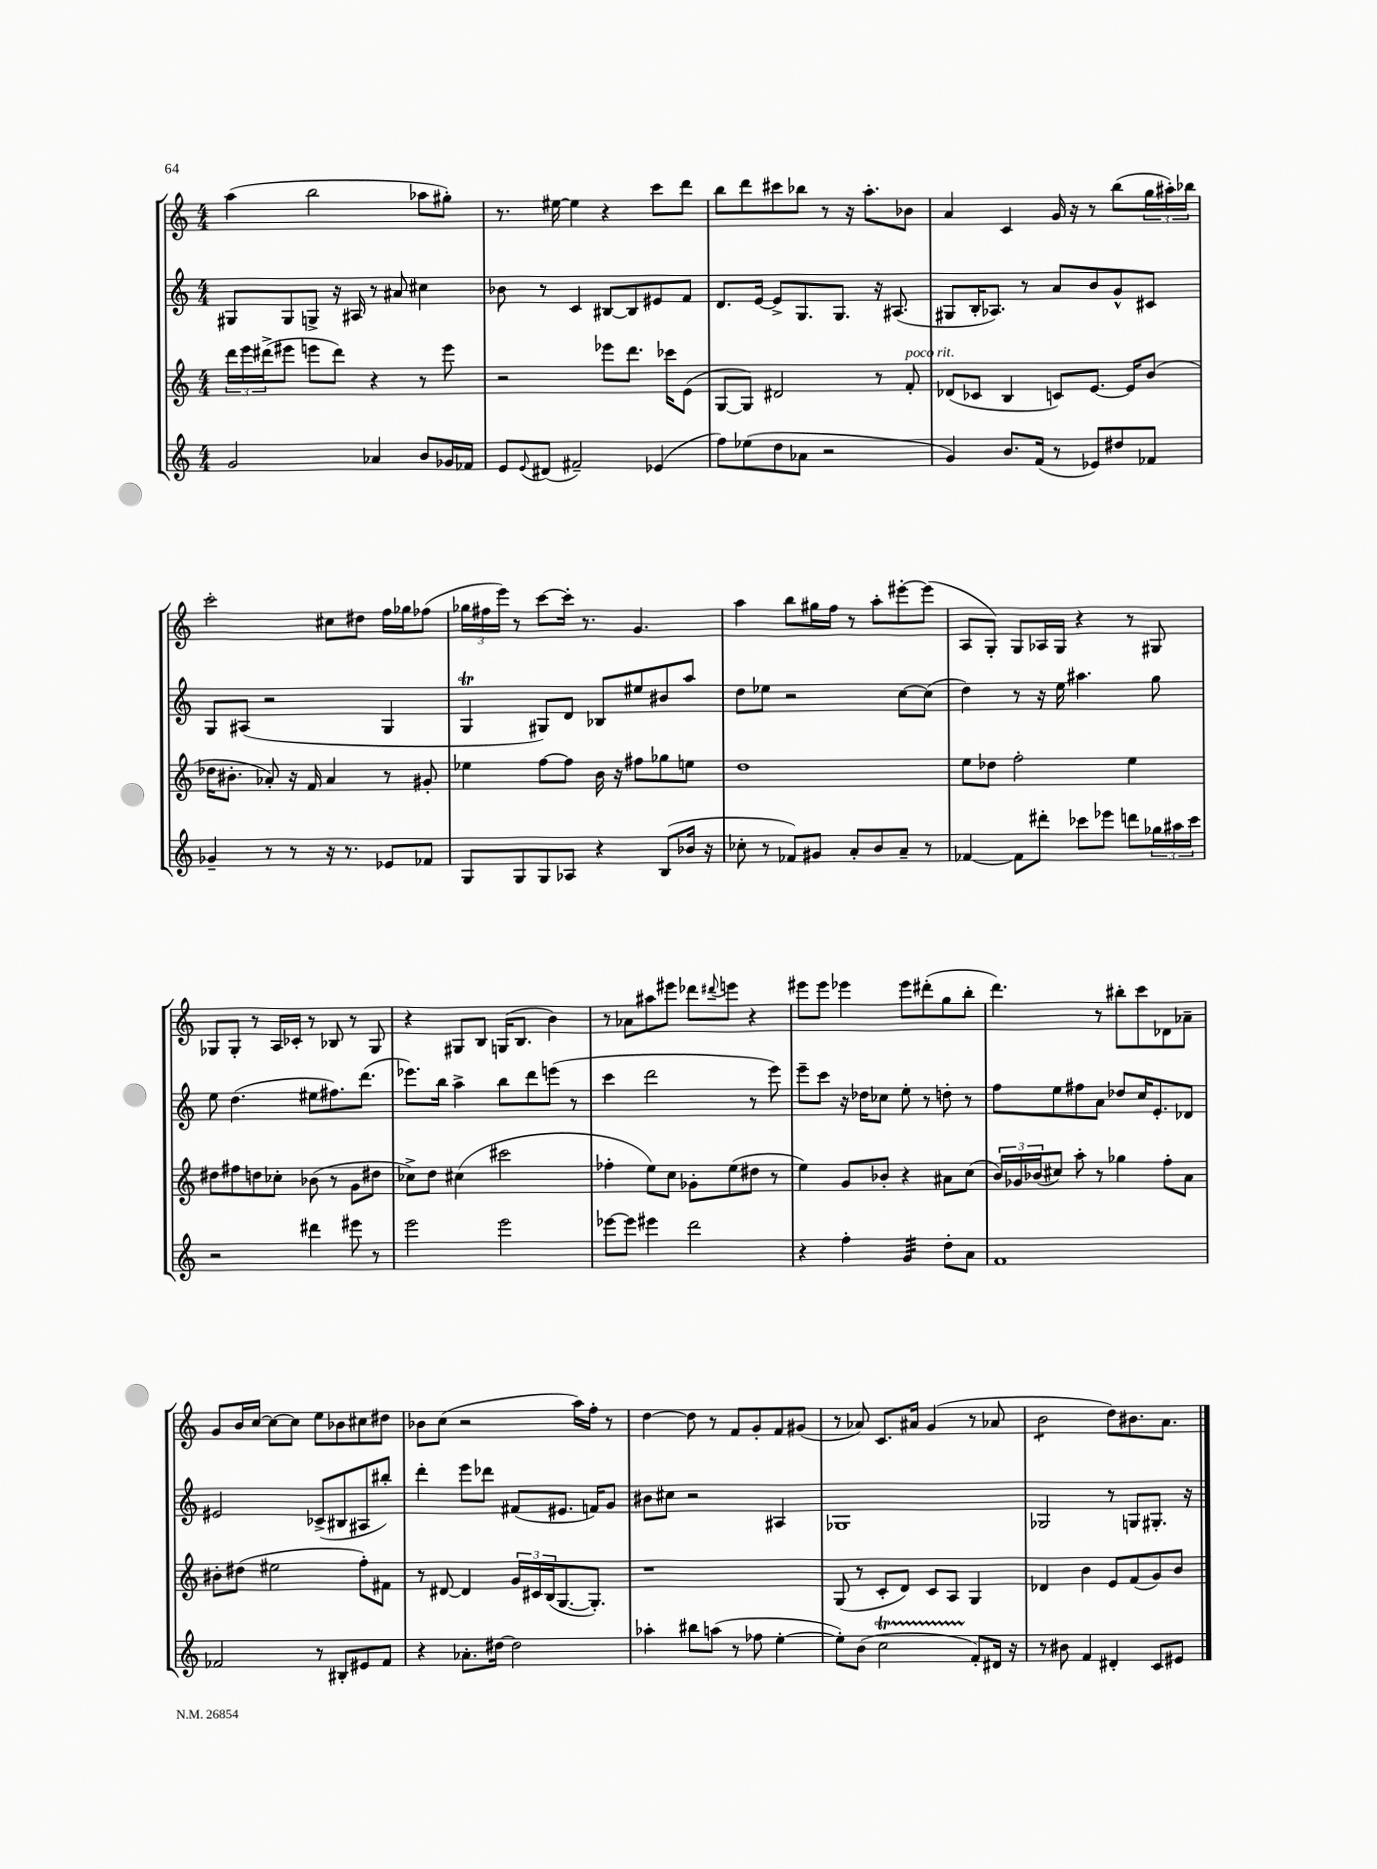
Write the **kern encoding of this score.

**kern	**kern	**kern	**kern
*staff4	*staff3	*staff2	*staff1
*clefG2	*clefG2	*clefG2	*clefG2
*k[]	*k[]	*k[]	*k[]
*M4/4	*M4/4	*M4/4	*M4/4
2g	24ddd	8G#	(4aa
.	24eee	.	.
.	(24ddd#^	.	.
.	8eee#	8G#	.
.	8eee	8G^	2bb
.	8ddd#)	16r	.
.	.	16A#	.
4a-	4r	8r	.
.	.	8a#	.
8b	8r	4cc#	8aa-
16g-	8eee	.	8gg#')
16f-	.	.	.
=	=	=	=
8e	2r	8b-	8.r
8qqe	.	.	.
(8d#	.	8r	.
.	.	.	[16ee#
2f#~)	.	4c	4ee#]
.	8eee-	[8B#	4r
.	8.ddd	8B#]	.
(4e-	.	8e#	8ccc
.	16ccc-	.	.
.	(8e	8f	8ddd
=	=	=	=
8ff)	[8G	8.d	8bb
(8ee-	8G])	.	8ddd
.	.	[16e	.
8dd	2d#	8e^]	8ccc#
8a-	.	8.G	8bb-
2r	.	.	8r
.	.	8.G	.
.	.	.	16r
.	.	.	8.aa'
.	8r	16r	.
.	.	(8.A#	.
.	8f'	.	8b-
=	=	=	=
4g)	(8d-	8G#	4a
.	8c-	16B'	.
.	.	8.A-)	.
8.b	4B	.	4c
.	.	8r	.
(16f	.	.	.
8r	8c)	8a	16g
.	.	.	16r
8e-)	[8.e	8b	8r
8dd#	.	8g^^	(8bb
.	16e]	.	.
8f-	(8b	8c#	24gg
.	.	.	24aa#')
.	.	.	24bb-
=	=	=	=
4g-~	16dd-	8G	2ccc'
.	8.b#'	.	.
.	.	(8A#	.
8r	8a-')	2r	.
8r	16r	.	.
.	16f	.	.
16r	4a-	.	8cc#
8.r	.	.	.
.	.	.	8dd#
8e-	8r	4G	16ff
.	.	.	16gg-
8f-	8g#'	.	(8ff-
=	=	=	=
8G	4ee-	4G	24gg-
.	.	.	24ff#
.	.	.	24eee)
8G	.	.	8r
8G	[8ff	8G#)	[8ccc
8A-	8ff]	8d	16ccc']
.	.	.	8.r
4r	16b	8B-	.
.	16r	.	.
.	8ff#	8ee#	4.g
(8B	8gg-	8b#	.
16b-	8ee	8aa	.
16r	.	.	.
=	=	=	=
8cc-'	1dd	8dd	4aa
8r	.	8ee-	.
8f-)	.	2r	8bb
8g#	.	.	16gg#
.	.	.	16ff
8a'	.	.	8r
8b	.	.	8aa'
8a~	.	[8cc	[8eee#'
8r	.	(8cc]	(8eee#]
=	=	=	=
[4f-	8ee	4dd)	8A
.	8dd-	.	8G')
8f-]	2ff'	8r	8G
8ddd#'	.	16r	16A-
.	.	16ee	16G
8ccc-	.	4.aa#	4r
8eee-	.	.	.
8ddd	4ee	.	8r
24gg-	.	8gg	8G#
24aa#	.	.	.
24ccc-	.	.	.
=	=	=	=
2r	8dd#	8ee	8G-
.	8ff#	(4.dd	8G-'
.	8dd	.	8r
.	8cc-'	.	16A
.	.	.	16c-'
4ddd#	(8b-	8ee#	8r
.	8r	8.ff#)	8B-
8eee#	8g	.	8r
.	.	(8.ddd	.
8r	8dd#	.	8G-
=	=	=	=
2eee	8cc-^)	8.eee-)	4r
.	8dd	.	.
.	.	16bb	.
.	(4cc#	4aa^	8G#
.	.	.	8B
2eee	2ccc#	8bb	(16G
.	.	.	8.B
.	.	8ddd	.
.	.	(8eee	4b)
.	.	8r	.
=	=	=	=
[8eee-	4ff-'	4ccc	8r
8eee-]	.	.	8a-
4eee#	8ee)	2ddd	8aa#
.	8cc	.	8eee#
2ddd	8g-'	.	8ddd-
.	.	.	8qqddd#
.	(8ee	.	8eee
.	8dd#	8r	4r
.	8r	8eee)	.
=	=	=	=
4r	4ee)	8eee~	8eee#
.	.	8ccc	8eee#
4ff'	8g	16r	4eee-
.	.	16dd-	.
.	8b-'	8cc-	.
4g	4r	8ee'	8eee-
.	.	8r	(8ddd#'
8dd'	8a#	8dd'	8gg
8a	(8cc	8r	8bb'
=	=	=	=
1f	24b)	8ff	4.ddd)
.	24g-	.	.
.	(24b-	.	.
.	8cc#)	8ee	.
.	8aa'	8ff#	.
.	8r	8a	8r
.	4gg-	8dd-	8bb#'
.	.	16cc	8ccc
.	.	8.e'	.
.	8ff'	.	8d-
.	8a	8d-	8a-~
=	=	=	=
2f-	8b#'	2e#	8g
.	(8dd#	.	16b
.	.	.	[16cc
.	2ee#	.	8cc_
.	.	.	8cc]
8r	.	(8c-^	8ee
8B#'	.	8B#	8b-
8e#	8ff')	8A#	8cc#
8f-	8f#	8bb#')	8dd#
=	=	=	=
4r	8r	4ddd'	8b-
.	[8d#	.	(8cc
8.a-'	4d#]	8eee	2r
.	.	8ddd-	.
[16dd#	.	.	.
2dd#]	24g	(8f#	.
.	24c#	.	.
.	(24B	.	.
.	[8.G	8.e#	.
.	.	.	16aa)
.	8.G'])	16f)	16ff'
.	.	8g	8r
=	=	=	=
4aa-'	1r	8b#	[4dd
.	.	8cc#	.
8bb#	.	2r	8dd]
(8aa	.	.	8r
8r	.	.	8f
8ff-	.	.	8g'
[4ee'	.	4A#	8f
.	.	.	(8g#
=	=	=	=
8ee'])	(8G	1G-	8r
(8b	8r	.	8a-)
2cc	8c'	.	8.c
.	8d)	.	.
.	.	.	16a#
.	8c	.	(4g
.	8A	.	.
8f')	4G	.	8r
16d#	.	.	8a-
16r	.	.	.
=	=	=	=
8r	4d-	2G-	2b
8b#	.	.	.
4f	4b	.	.
4d#'	8e	8r	8dd)
.	(8f	8G	8.b#
8c	8g)	8.G#'	.
.	.	.	8.a
8e#	8b	.	.
.	.	16r	.
==	==	==	==
*-	*-	*-	*-
